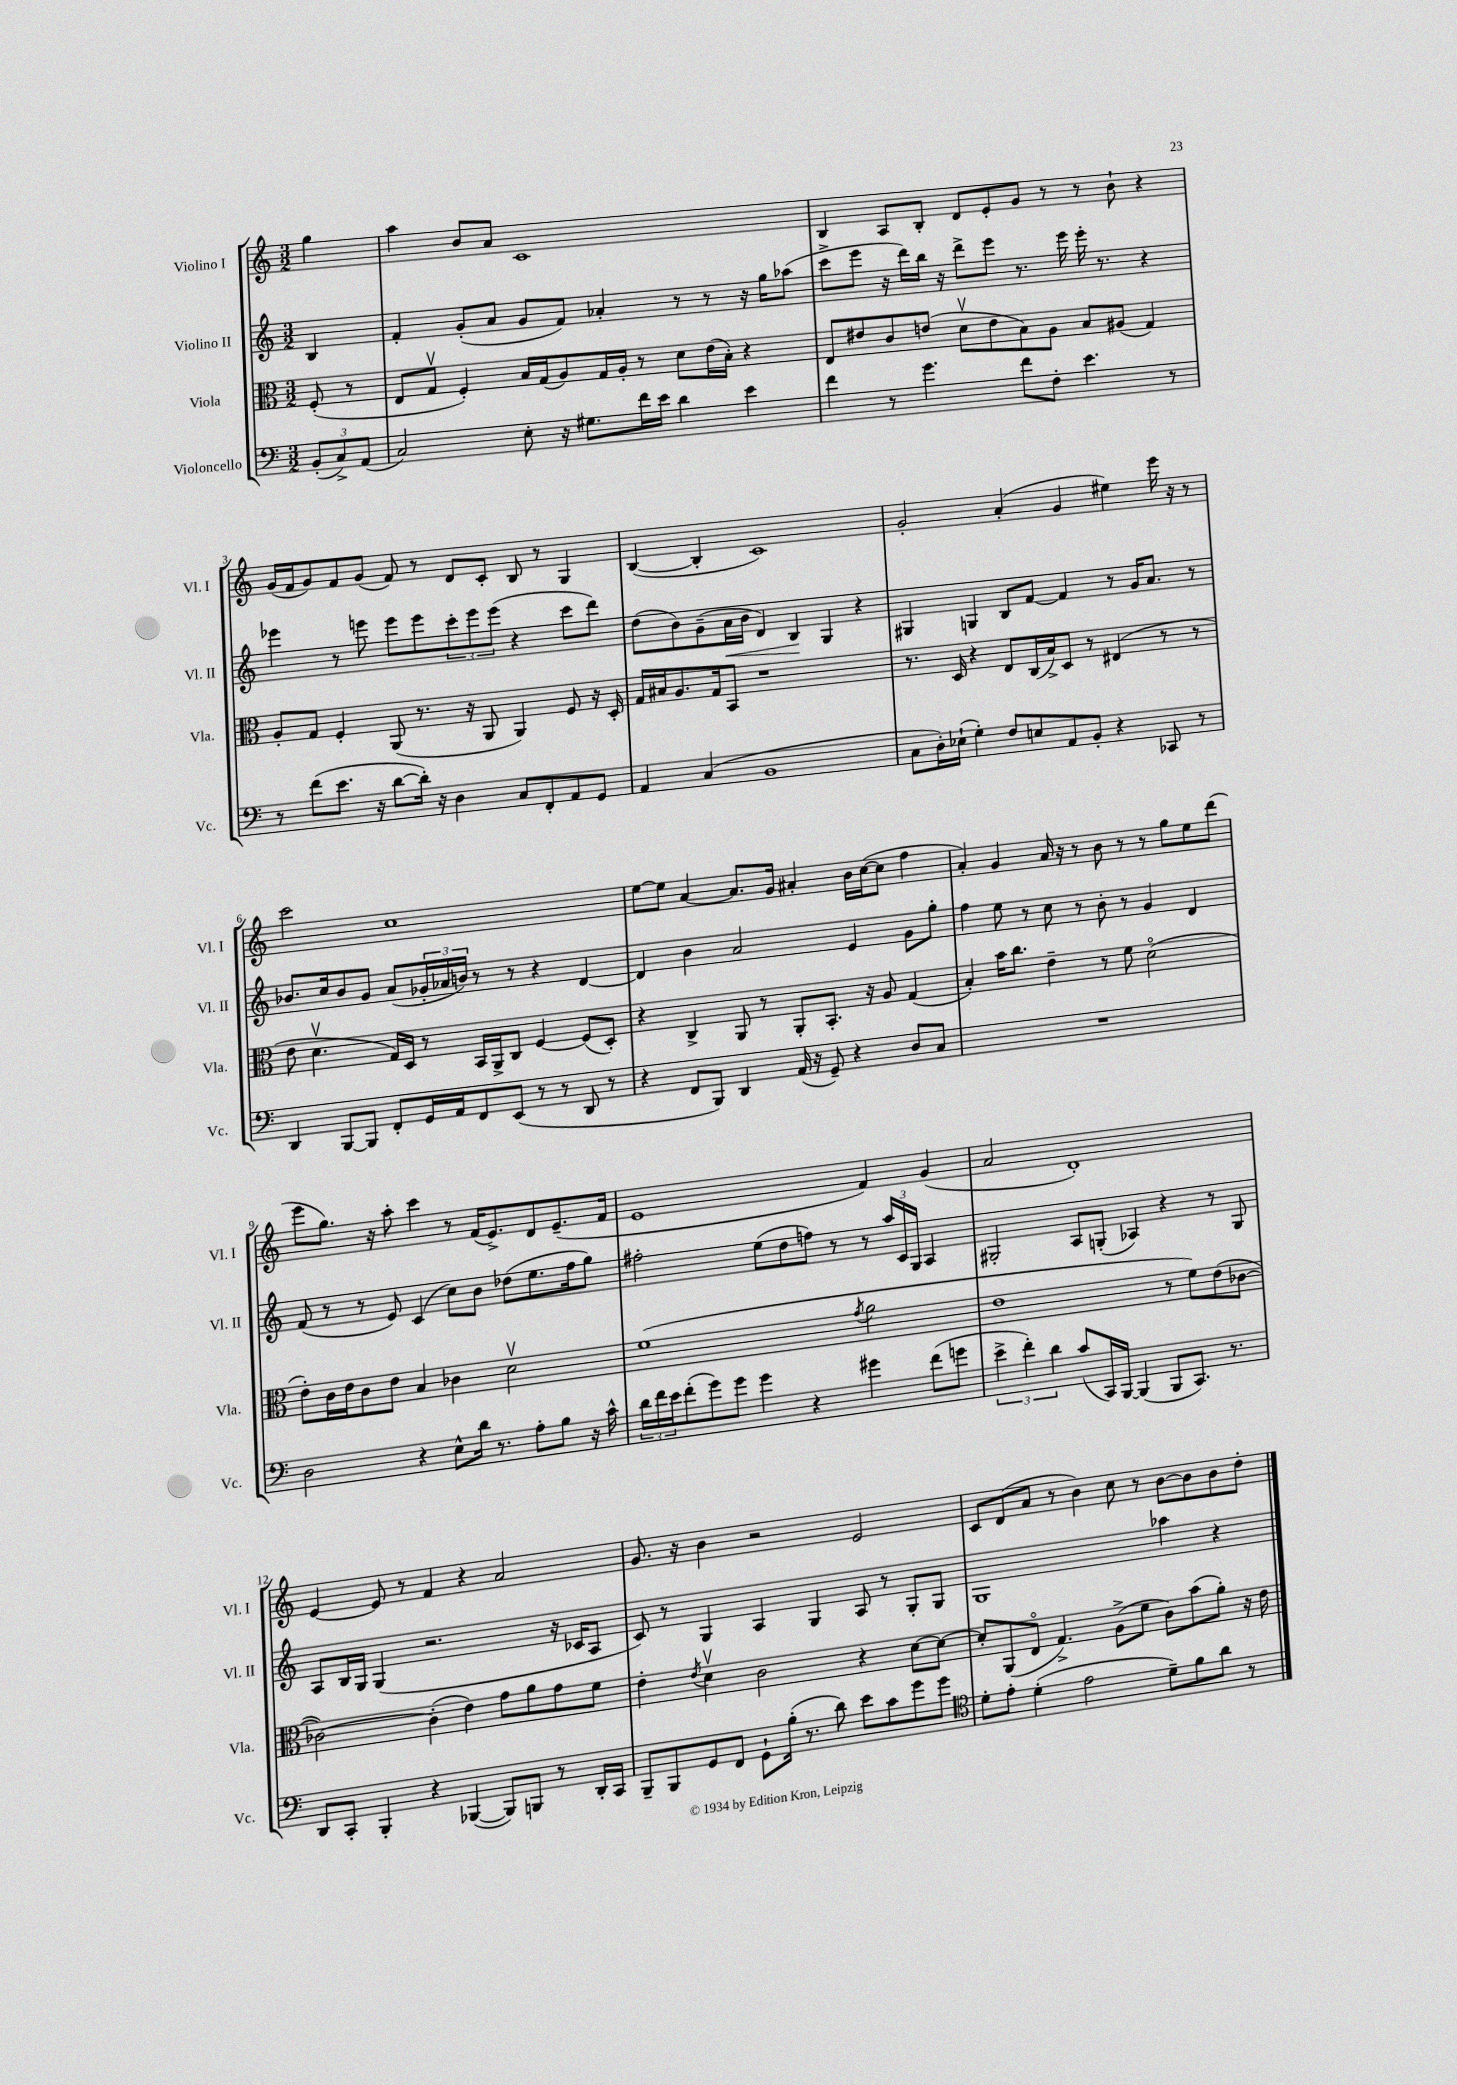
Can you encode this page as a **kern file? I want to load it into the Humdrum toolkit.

**kern	**kern	**kern	**kern
*staff4	*staff3	*staff2	*staff1
*clefF4	*clefC3	*clefG2	*clefG2
*k[]	*k[]	*k[]	*k[]
*M3/2	*M3/2	*M3/2	*M3/2
(12BB'	(8F'	4B	4gg
12C^)	.	.	.
.	8r	.	.
(12AA	.	.	.
=	=	=	=
2C)	8E	4f'	4aa
.	8Gv	.	.
.	4F')	(8g'	8b
.	.	8a	8a
8E'	16B	8g	1c
.	(16G	.	.
16r	8A)	8f)	.
8.G#	.	.	.
.	16G	4a-'	.
.	16A'	.	.
16f	8r	.	.
16e	.	.	.
4d	8d	8r	.
.	(16e	8r	.
.	16B')	.	.
4e	4r	16r	.
.	.	16gg	.
.	.	(8aa-	.
=	=	=	=
4f	8E	8ccc^	4B
.	8e#	8eee	.
8r	8c	16r	8A
.	.	16ddd)	.
4.g	(8e	16bb	8B'
.	.	16r	.
.	8dv	8ddd^	8d
.	8e	8eee	8e'
8f	8B)	8.r	8g
8F'	8A	.	8r
.	.	16eee	.
4.e	8B	16eee'	8r
.	.	8.r	.
.	(8A#	.	8b`
.	4G)	4r	4r
8r	.	.	.
=	=	=	=
8r	8A'	4eee-	(16g
.	.	.	16f
(8f	8G	.	8g)
8.e	4F'	8r	8f
.	.	8eee	(8g
16r	.	.	.
[8d	(8AA	8eee	8f)
16d'])	8.r	8eee	8r
16r	.	.	.
4D	.	12ccc'	8d
.	16r	.	.
.	.	12eee	.
.	8AA	.	8c'
.	.	(12eee	.
8C	4AA)	4r	8B
8FF'	.	.	8r
8AA	8F	8ccc	4G
8GG	16r	8ddd)	.
.	16D'	.	.
=	=	=	=
4AA	16G	(8dd	([4B
.	16B#	.	.
.	8.A	8b)	.
(4C	.	(8g~	4B']
.	16G	.	.
.	8BB	16a	.
.	.	16b	.
1BB	1r	4d)	1c)
.	.	4B	.
.	.	4G	.
.	.	4r	.
=	=	=	=
8C	8.r	4G#	2g'
16D')	.	.	.
(16E-`	16D	.	.
4G')	4r	4G	.
8F	8E	8B	(4a'
8E	(16C	[8f	.
.	16B^)	.	.
8AA	8D	4f]	4g
8BB'	8r	.	.
4r	(4E#	8r	4ee#)
.	.	16g	.
.	.	8.a	.
8CC-	8r	.	16eee
.	.	.	16r
8r	8r	8r	8r
=	=	=	=
4DD	8e	8.b-	2ccc
.	4.dv	.	.
.	.	16cc	.
[8BBB	.	8b-	.
8BBB]	.	8g	.
8FF'	16G)	(8a	1cc
.	16D	.	.
16GG	8r	24g-'	.
.	.	24a-	.
16AA	.	.	.
.	.	24b)	.
8FF	16BB	8r	.
.	16AA^	.	.
(8EE	8C	8r	.
8r	[4F	4r	.
8r	.	.	.
8DD	(8F]	[4d	.
8r	8D')	.	.
=	=	=	=
4r	4r	4d]	[8ee
.	.	.	8ee]
8FF	4C^	4b	[4a
8BBB)	.	.	.
4DD	8AA	2a	8.a]
.	8r	.	.
.	.	.	16g
(16AA	8AA'	.	4a#'
16r	.	.	.
8GG~)	8.BB'	.	.
4r	.	4e	16b
.	16r	.	([16cc
.	8A	.	8cc]
8D	(4G	8g	4ff
8C	.	8gg'	.
=	=	=	=
1.r	4B')	4ff	4a')
.	16b	8ee	4g
.	8.cc	.	.
.	.	8r	.
.	4e~	8cc	16a
.	.	.	16r
.	.	8r	8r
.	8r	8b'	8b
.	8f	8r	8r
.	(2do	4g	8r
.	.	.	8gg
.	.	4d	8ee
.	.	.	(8ddd
=	=	=	=
2D	8e')	(8f	8eee
.	16c	8r	8.gg)
.	16e	.	.
.	8c	8r	.
.	.	.	16r
.	8e	8e)	8aa'
4r	4B	(4c	4ccc
8E^^	4c-	8cc)	8r
16d	.	8b	(16f
8.r	.	.	8.e^)
.	2dv	(8dd-	.
8A'	.	8.ee	8d
8B	.	.	(8.e~
.	.	16ff	.
16r	.	8gg)	.
16c^^	.	.	16f
=	=	=	=
24d	(1f	2ff#'	1e
24f	.	.	.
24e	.	.	.
(8f'	.	.	.
8g)	.	.	.
8g	.	.	.
4g	.	(8ee	.
.	.	8dd	.
4r	.	8ff)	.
.	.	8r	.
.	8qg	.	.
4g#	2a	8r	4f)
.	.	24aa	.
.	.	24c	.
.	.	24G	.
(8f	.	4A	(4g
8g	.	.	.
=	=	=	=
6e^	1e	2G#'	2a
6f')	.	.	.
6d	.	.	.
(8c	.	8A	1d')
16CC)	.	(8G'	.
[16BBB	.	.	.
(4BBB]	.	4A-)	.
8BBB	8r	4r	.
8.CC)	8f)	.	.
.	(8e	8r	.
8.r	.	.	.
.	[8c-	8G	.
=	=	=	=
8DD	2c-_)	8A	[4e
8CC'	.	16B	.
.	.	16G	.
4BBB'	.	(4G	8e]
.	.	.	8r
4r	(4c-']	2.r	4f
([4BBB-	4e)	.	4r
8BBB-])	8g	.	2a
8BBB	8a	.	.
8r	8g	16r	.
.	.	16c-	.
16DD'	8f	8A	.
16CC	.	.	.
=	=	=	=
8BBB~	4e'	8c)	8.g
8BBB	.	8r	.
.	.	.	16r
.	8qe	.	.
8GG	4dv	4G	4b
8FF	.	.	.
8GG`	2c	4A	2r
(16B'	.	.	.
8.r	.	.	.
.	.	4G	.
8d)	.	.	.
8e	4r	8A	2e
8c	.	8r	.
8g	[8d	8G'	.
8g	8d_	8G	.
=	=	=	=
*clefC4	*	*	*
8d'	8d']	1G	8c
8e'	(8AA	.	(8d
(4d'	8Eo	.	8a
.	4.G^)	.	8r
2e	.	.	4b)
.	(8A^	.	8cc
.	8f	.	8r
8d~)	8c)	4aa-	[8b
8f	(8b	.	8b]
8a	8a')	4r	8b
8r	16r	.	8dd'
.	16e	.	.
==	==	==	==
*-	*-	*-	*-
